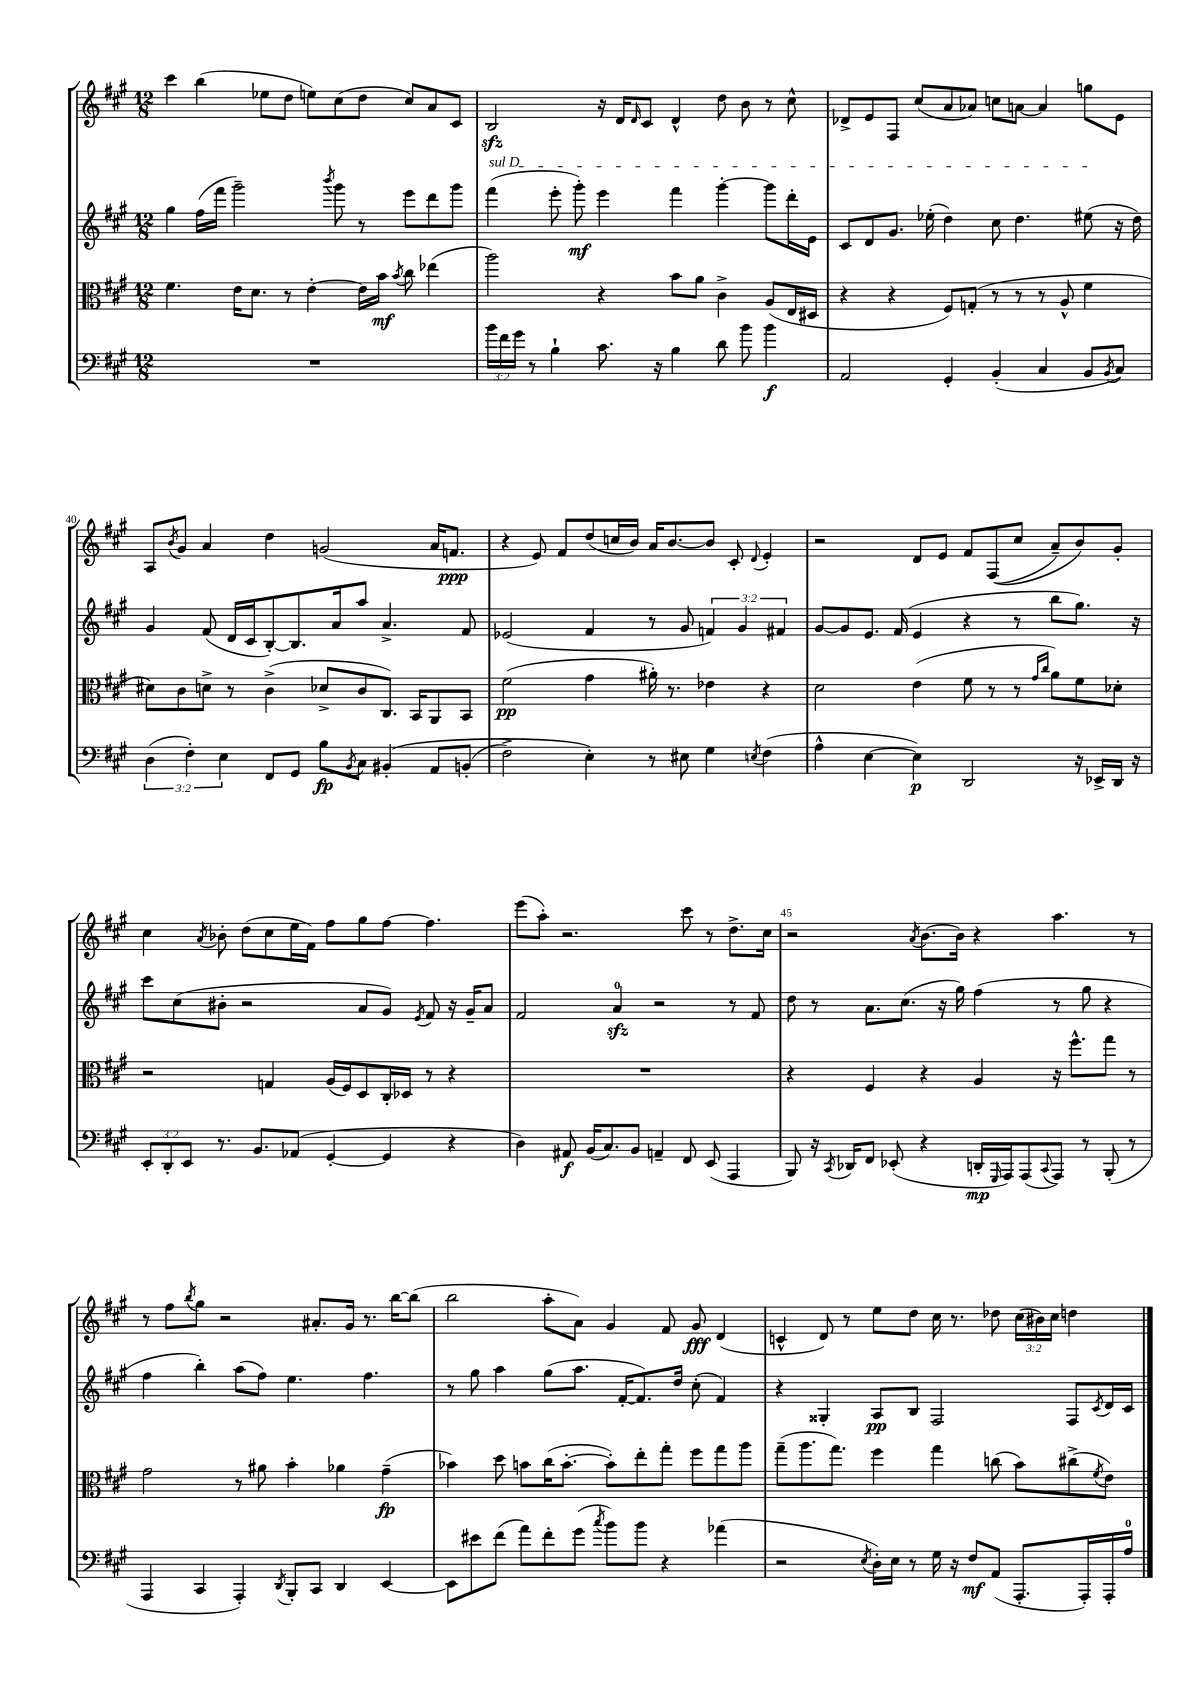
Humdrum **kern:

**kern	**dynam	**kern	**dynam	**kern	**dynam	**kern	**dynam
*part4	*part4	*part3	*part3	*part2	*part2	*part1	*part1
*staff4	*staff4	*staff3	*staff3	*staff2	*staff2	*staff1	*staff1
*clefF4	*	*clefC3	*	*clefG2	*	*clefG2	*
*k[f#c#g#]	*	*k[f#c#g#]	*	*k[f#c#g#]	*	*k[f#c#g#]	*
*M12/8	*	*M12/8	*	*M12/8	*	*M12/8	*
=37	=37	=37	=37	=37	=37	=37	=37
1.r	.	4.f#\	.	4gg#\	.	4ccc#\	.
.	.	.	.	(16ff#\LL	.	(4bb\	.
.	.	.	.	16fff#\JJ	.	.	.
.	.	16e\KL	.	2ggg#~\)	.	.	.
.	.	8.d\J	.	.	.	.	.
.	.	.	.	.	.	8ee-X\L	.
.	.	8r	.	.	.	8dd\J	.
.	.	[4e'\	.	.	.	8een\L)	.
.	.	.	.	8qbbb/	.	.	.
.	.	.	.	8ggg#\	.	(8cc#\	.
.	.	16e\LL]	.	8r	.	8dd\J	.
.	.	16b\JJ	mf	.	.	.	.
.	.	8qb/	.	.	.	.	.
.	.	8cc#\	.	8eee\L	.	8cc#/L)	.
.	.	(4ee-X\	.	8ddd\	.	8a/	.
.	.	.	.	8ggg#\J	.	8c#/J	.
=38	=38	=38	=38	=38	=38	=38	=38
!	!	!	!	!LO:TX:a:i:t=sul D	!	!	!
24b\LL	.	2aa\)	.	(4fff#\	.	2Bzz/	.
24f#\	.	.	.	.	.	.	.
24g#\JJ	.	.	.	.	.	.	.
8r	.	.	.	.	.	.	.
4B`\	.	.	.	8eee'\	.	.	.
.	.	.	.	8ggg#'\)	mf	.	.
8.c#\	.	4r	.	4eee\	.	16r	.
.	.	.	.	.	.	16d/KL	.
.	.	.	.	.	.	16qqd/	.
.	.	.	.	.	.	8c#/J	.
16r	.	.	.	.	.	.	.
4B\	.	8b\L	.	4fff#\	.	4d^^/	.
.	.	8a\J	.	.	.	.	.
8d\	.	4c#^\	.	[4ggg#'\	.	8dd\	.
8b\	.	.	.	.	.	8b\	.
4b\	f	(8A/L	.	8ggg#\L]	.	8r	.
.	.	16E/L	.	16ddd'\L	.	8cc#^^\	.
.	.	16D#X/JJ	.	16e\JJ	.	.	.
=39	=39	=39	=39	=39	=39	=39	=39
2AA/	.	4r	.	8c#/L	.	8d-X^/L	.
.	.	.	.	8d/	.	8e/	.
.	.	4r	.	8.g#/J	.	8F#/J	.
.	.	.	.	.	.	(8cc#/L	.
.	.	.	.	(16ee-X'\	.	.	.
4GG#'/	.	8F#/L)	.	4dd\)	.	8a/	.
.	.	(8Gn'/J	.	.	.	8a-X/J)	.
(4BB'/	.	8r	.	8cc#\	.	8ccn\L	.
.	.	8r	.	4.dd\	.	[8an\J	.
4C#/	.	8r	.	.	.	4a/]	.
.	.	8A^^/	.	.	.	.	.
8BB/L	.	4f#\	.	(8ee#X\	.	8ggn\L	.
8qBB/	.	.	.	.	.	.	.
8C#/J)	.	.	.	16r	.	8e\J	.
.	.	.	.	16dd\)	.	.	.
!!LO:LB:g=z
=40	=40	=40	=40	=40	=40	=40	=40
(6D\	.	8d#X\L)	.	4g#/	.	8A/L	.
.	.	.	.	.	.	8qb/	.
.	.	8c#\	.	.	.	8g#/J	.
6F#'\)	.	.	.	.	.	.	.
.	.	8dn^\J	.	(8f#/	.	4a/	.
6E\	.	.	.	.	.	.	.
.	.	8r	.	16d/LL	.	.	.
.	.	.	.	16c#/J	.	.	.
8FF#/L	.	(4c#^\	.	[8B'/)	.	4dd\	.
8GG#/J	.	.	.	8.B/]	.	.	.
8B\L	fp	8d-X^/L	.	.	.	(2gn/	.
.	.	.	.	16a/k	.	.	.
8qBB/	.	.	.	.	.	.	.
8C#\J	.	8c#/	.	8aa/J	.	.	.
(4BB#X'/	.	8.C#/J)	.	4.a^/	.	.	.
.	.	16BB/KL	.	.	.	.	.
8AA/L	.	8AA/	.	.	.	16a/KL	.
.	.	.	.	.	.	8.fn/J	ppp
(8BBn'/J	.	8BB/J	.	8f#/	.	.	.
=41	=41	=41	=41	=41	=41	=41	=41
2F#^\)	.	(2f#\	pp	(2e-X/	.	4r	.
.	.	.	.	.	.	8e/)	.
.	.	.	.	.	.	8f#/L	.
4E'\)	.	4g#\	.	4f#/	.	(8dd/	.
.	.	.	.	.	.	16ccn/L	.
.	.	.	.	.	.	16b/JJ)	.
8r	.	16a#X'\)	.	8r	.	16a/KL	.
.	.	8.r	.	.	.	[8.b/	.
8E#X\	.	.	.	8g#/	.	.	.
4G#\	.	4e-X\	.	6fn/)	.	8b/J]	.
.	.	.	.	.	.	8c#'/	.
.	.	.	.	6g#/	.	.	.
8qEn/	.	.	.	.	.	8qqd/	.
(4F#\	.	4r	.	.	.	4e'/	.
.	.	.	.	6f#X/	.	.	.
=42	=42	=42	=42	=42	=42	=42	=42
4A^^\	.	2d\	.	[8g#/L	.	2r	.
.	.	.	.	8g#/]	.	.	.
[4E\	.	.	.	8.e/J	.	.	.
.	.	.	.	(16f#/	.	.	.
4E\])	p	(4e\	.	4e/	.	8d/L	.
.	.	.	.	.	.	8e/J	.
2DD/	.	8f#\	.	4r	.	8f#/L	.
.	.	8r	.	.	.	((8F#/	.
.	.	8r	.	8r	.	8cc#/J	.
.	.	16qqg#/LL	.	.	.	.	.
.	.	16qqcc#/JJ	.	.	.	.	.
.	.	8a\L)	.	8bb\L	.	8a~/L)	.
16r	.	8f#\	.	8.gg#\J)	.	8b/)	.
16EE-X^/LL	.	.	.	.	.	.	.
16DD/JJ	.	8d-X'\J	.	.	.	8g#'/J	.
16r	.	.	.	16r	.	.	.
!!LO:LB:g=z
=43	=43	=43	=43	=43	=43	=43	=43
12EE'/L	.	2r	.	8ccc#\L	.	4cc#\	.
12DD'/	.	.	.	.	.	.	.
.	.	.	.	(8cc#\	.	.	.
12EE/J	.	.	.	.	.	.	.
.	.	.	.	.	.	8qa/	.
8.r	.	.	.	8b#X'\J	.	8b-X'\	.
.	.	.	.	2r	.	(8dd\L	.
8.BB/L	.	.	.	.	.	.	.
.	.	4Gn/	.	.	.	8cc#\	.
(8AA-X/J	.	.	.	.	.	16ee\L	.
.	.	.	.	.	.	16f#\JJ)	.
[4GG#'/	.	(16A/LL	.	.	.	8ff#\L	.
.	.	16F#/J)	.	.	.	.	.
.	.	8D/	.	8a/L	.	8gg#\	.
4GG#/]	.	16C#'/L	.	8g#/J)	.	[8ff#\J	.
.	.	16D-X/JJ	.	.	.	.	.
.	.	.	.	8qe/	.	.	.
.	.	8r	.	8f#/	.	4.ff#\]	.
4r	.	4r	.	16r	.	.	.
.	.	.	.	16g#~/KL	.	.	.
.	.	.	.	8a/J	.	.	.
=44	=44	=44	=44	=44	=44	=44	=44
4D\)	.	1.r	.	2f#/	.	(8eee\L	.
.	.	.	.	.	.	8aa'\J)	.
8AA#X/	f	.	.	.	.	2.r	.
(16BB/KL	.	.	.	.	.	.	.
8.C#/)	.	.	.	.	.	.	.
.	.	.	.	4azz/	.	.	.
8BB/J	.	.	.	.	.	.	.
4AAn~/	.	.	.	2r	.	.	.
8FF#/	.	.	.	.	.	8ccc#\	.
(8EE/	.	.	.	.	.	8r	.
4AAA/	.	.	.	8r	.	8.dd^\L	.
.	.	.	.	8f#/	.	.	.
.	.	.	.	.	.	16cc#\Jk	.
=45	=45	=45	=45	=45	=45	=45	=45
8BBB/)	.	4r	.	8dd\	.	2r	.
16r	.	.	.	8r	.	.	.
8qCC#/	.	.	.	.	.	.	.
16DD-X/KL	.	.	.	.	.	.	.
8FF#/J	.	4F#/	.	8.a\L	.	.	.
(8EE-X'/	.	.	.	.	.	.	.
.	.	.	.	(8.cc#\J	.	.	.
.	.	.	.	.	.	8qa/	.
4r	.	4r	.	.	.	[8.b\L	.
.	.	.	.	16r	.	.	.
.	.	.	.	16gg#\)	.	16b\Jk]	.
16DDn'/LL	mp	4A/	.	(4ff#\	.	4r	.
16qqGGG#/	.	.	.	.	.	.	.
16AAA/J)	.	.	.	.	.	.	.
(8AAA/	.	.	.	.	.	.	.
8qqCC#/	.	.	.	.	.	.	.
8AAA/J)	.	16r	.	8r	.	4.aa\	.
.	.	8.ff#^^\L	.	.	.	.	.
8r	.	.	.	8gg#\	.	.	.
(8BBB'/	.	8gg#\J	.	4r	.	.	.
8r	.	8r	.	.	.	8r	.
!!LO:LB:g=z
=46	=46	=46	=46	=46	=46	=46	=46
4AAA/	.	2g#\	.	4ff#\	.	8r	.
.	.	.	.	.	.	8ff#\L	.
.	.	.	.	.	.	8qbb/	.
4CC#/	.	.	.	4bb'\)	.	8gg#\J	.
.	.	.	.	.	.	2r	.
4AAA'/)	.	8r	.	(8aa\L	.	.	.
.	.	8a#X\	.	8ff#\J)	.	.	.
8qDD/	.	.	.	.	.	.	.
8BBB'/L	.	4b'\	.	4.ee\	.	.	.
8CC#/J	.	.	.	.	.	8.a#X'/L	.
4DD/	.	4a-X\	.	.	.	.	.
.	.	.	.	.	.	16g#/Jk	.
.	.	.	.	4.ff#\	.	8.r	.
[4EE/	.	(4g#~\	fp	.	.	.	.
.	.	.	.	.	.	[16bb\KL	.
.	.	.	.	.	.	(8bb\J]	.
=47	=47	=47	=47	=47	=47	=47	=47
8EE\L]	.	4b-X\)	.	8r	.	2bb\	.
8e#X\	.	.	.	8gg#\	.	.	.
(8f#\J	.	8dd\	.	4aa\	.	.	.
8a\L)	.	8bn\L	.	.	.	.	.
8f#'\	.	(16cc#\K	.	(8gg#\L	.	8aa'\L	.
.	.	[8.b'\J	.	.	.	.	.
(8g#\J	.	.	.	8.aa\J	.	8a\J)	.
8qcc#/	.	.	.	.	.	.	.
8b\L)	.	8b'\L])	.	.	.	4g#/	.
.	.	.	.	[16f#'/KL	.	.	.
8b\J	.	8ee'\	.	8.f#/])	.	.	.
4r	.	8gg#'\J	.	.	.	8f#/	.
.	.	.	.	16dd/Jk	.	.	.
.	.	8ff#\L	.	(8cc#'\	.	8g#/	fff
(4a-X\	.	8gg#\	.	4f#/)	.	(4d/	.
.	.	8aa\J	.	.	.	.	.
=48	=48	=48	=48	=48	=48	=48	=48
2r	.	(8gg#~\L	.	4r	.	4cn^^/	.
.	.	8.aa\	.	.	.	.	.
.	.	.	.	4G##X'/	.	8d/)	.
.	.	8.gg#\J)	.	.	.	.	.
.	.	.	.	.	.	8r	.
8qE/	.	.	.	.	.	.	.
16D'\LL)	.	4ff#\	.	8A/L	pp	8ee\L	.
16E\JJ	.	.	.	.	.	.	.
8r	.	.	.	8B/J	.	8dd\J	.
16G#\	.	4gg#\	.	2F#/	.	16cc#\	.
16r	.	.	.	.	.	8.r	.
8F#/L	mf	.	.	.	.	.	.
(8AA/J	.	(8ccn\	.	.	.	8dd-X\	.
8.AAA'/L	.	8b\L)	.	.	.	(24cc#\LL	.
.	.	.	.	.	.	24b#X\)	.
.	.	.	.	.	.	24cc#\JJ	.
.	.	(8cc#X^\	.	8F#/L	.	4ddn\	.
16AAA'/L)	.	.	.	.	.	.	.
.	.	8qf#/	.	8qc#/	.	.	.
16AAA'/	.	8e\J)	.	16d/L	.	.	.
16A/JJ	.	.	.	16c#/JJ	.	.	.
==	==	==	==	==	==	==	==
*-	*-	*-	*-	*-	*-	*-	*-
